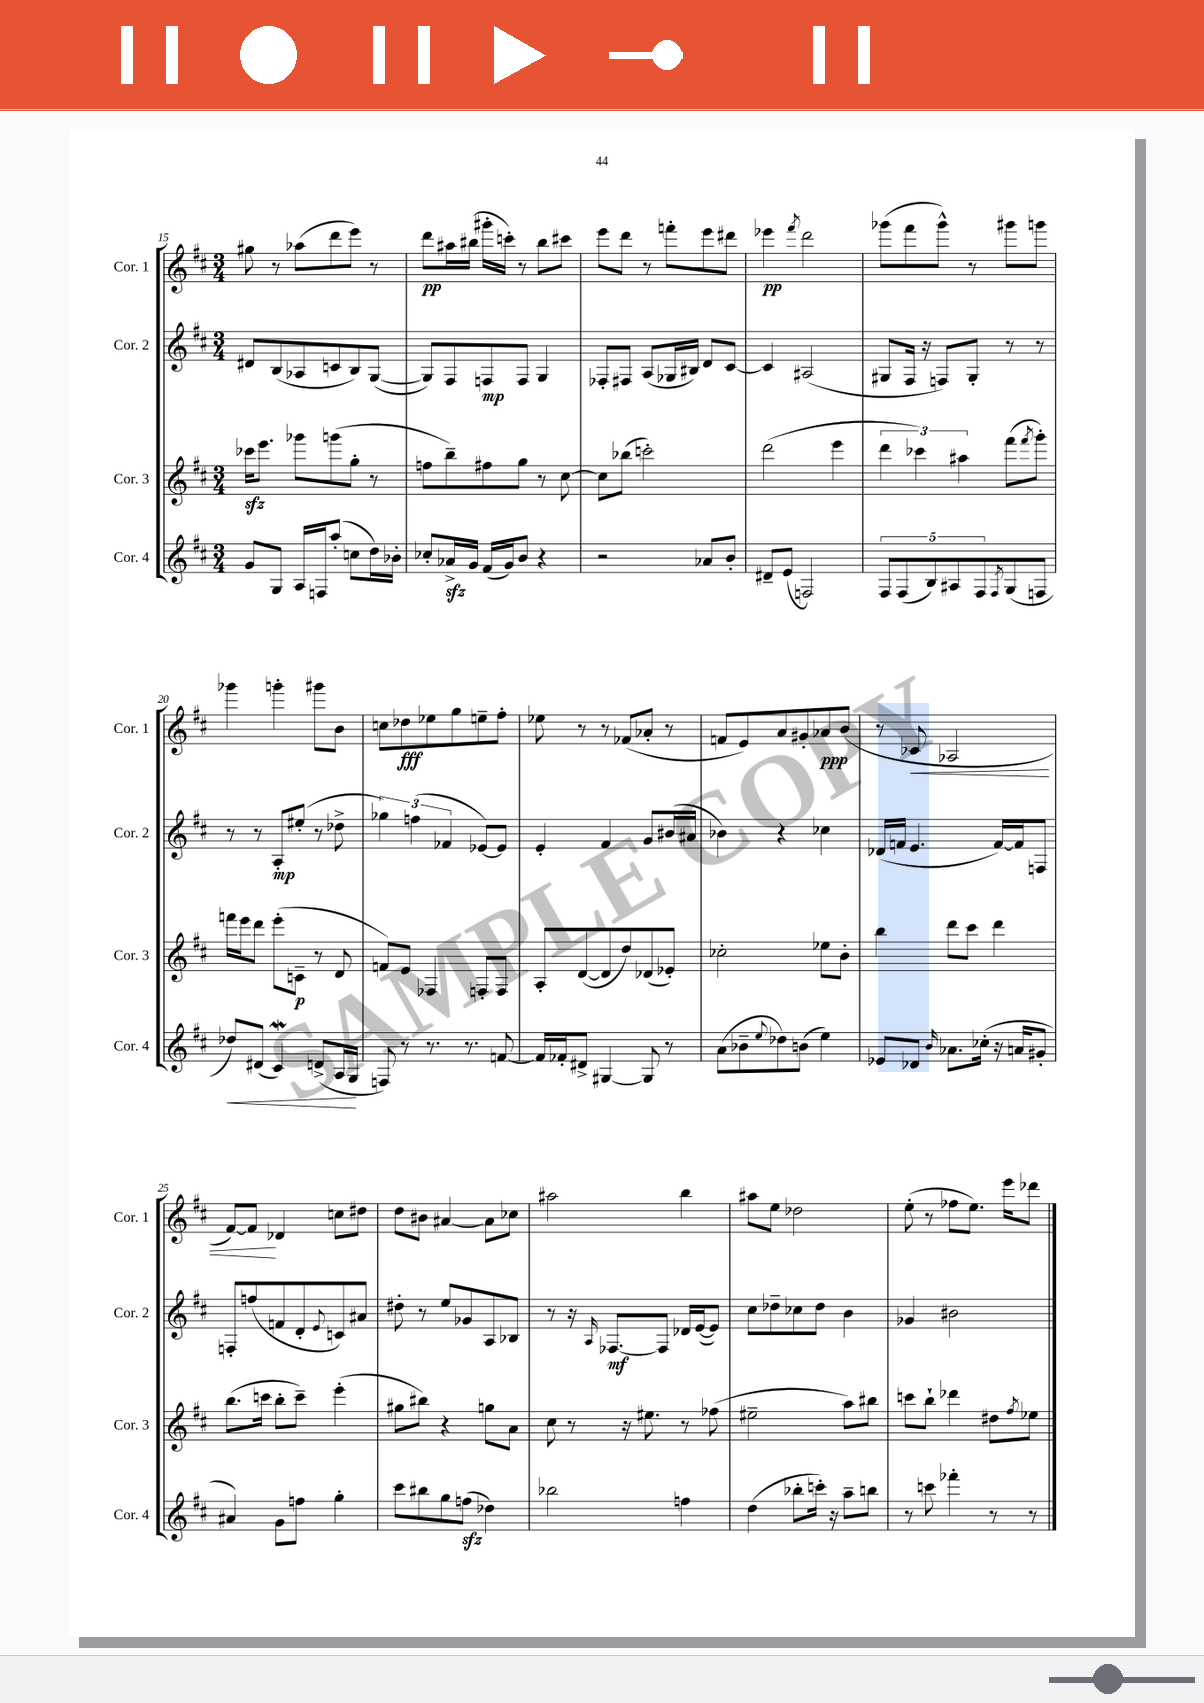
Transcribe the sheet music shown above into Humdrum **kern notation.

**kern	**kern	**kern	**kern
*staff4	*staff3	*staff2	*staff1
*clefG2	*clefG2	*clefG2	*clefG2
*k[f#c#]	*k[f#c#]	*k[f#c#]	*k[f#c#]
*M3/4	*M3/4	*M3/4	*M3/4
8g/L	16ccc-\LK	8d#/L	8gg#\
.	8.eee\J	.	.
8G/J	.	(8B/	8r
16A/LL	8ggg-\L	8A-/	(8aa-\L
16F/J	.	.	.
(8aa'/J	(8ggg\	8c/	8ddd\
8cc\L	8gg'\J	8B/)	8eee\J)
16dd\L)	8r	([8G/J	8r
16b-'\JJ	.	.	.
=	=	=	=
8cc-'/L	8ff\L	8G/]L)	8ddd\L
16a-^/L	8bb~\)	8F#/	16aa#\L
16g/JJ	.	.	(16bb#\JJ
(16f#/LL	8ff#\	8F/	16ggg#'\LL
16g/J)	.	.	16ccc'\JJ)
8b/J	8gg\J	8F/J	8r
4r	8r	4G/	8bb#\L
.	[8cc#\	.	8ccc#\J
=	=	=	=
2r	8cc#\]L	8F-'/L	8eee\L
.	(8bb-\J	8F#/J	8ddd\J
.	2ccc'\)	(8A/L	8r
.	.	16G-/L	8fff'\L
.	.	16B#/JJ)	.
8a-/L	.	8d/L	8eee\
8b'/J	.	[8c#/J	8ddd#\J
=	=	=	=
8d#~/L	(2ddd\	4c#/]	4eee-\
(8e/J	.	.	.
.	.	.	8qfff#/
2F/)	.	(2A#/	2ddd\
.	4eee\	.	.
=	=	=	=
10F#/L	6ddd\	8G#/L	(8ggg-\L
(10F#/	.	.	.
.	.	16F#/Jk	8fff#\
.	6ccc-\)	.	.
.	.	16r	.
10B/)	.	.	.
.	.	8F/L)	8ggg-^^\J)
10A#/	.	.	.
.	6aa#\	.	.
.	.	8G#'/J	8r
10F#/	.	.	.
8qF#/	.	.	.
(8G/	(8fff#\L	8r	8ggg#\L
.	8qfff#/	.	.
8F/J	8ggg'\J)	8r	8ggg\J
=	=	=	=
8dd-/L)	16fff\LL	8r	4ggg-\
.	16eee\J	.	.
(8d#/J	8ddd\J	8r	.
4c#/)	(8eee'\L	8A'/L	4ggg'\
.	8c~\J	(8ee#'/J	.
(8d^/L	8r	8r	8ggg#\L
16A/L	8d/	8dd-^\	8b\J
16G/JJ	.	.	.
=	=	=	=
8F/)	8f/L)	6gg-\)	8cc\L
8r	8e/J	.	8dd-\
.	.	(6ff\	.
8.r	4F-/	.	8ee-\
.	.	6f-/	.
.	.	.	8gg\
8.r	.	.	.
.	8F'/L	[8e-/L)	8ee~\
[8f/	8F/J	8e-/]J	8ff#'\J
=	=	=	=
16f/]LL	8A'/L	4e'/	8ee-\
16f-'/J	.	.	.
8d#^/J	([8d/	.	8r
[4G#/	8d/]	4f#/	8r
.	8dd/)	.	(8f-/L
8G#/]	(8d-/	8g/L	8a-'/J
8r	8e-'/J)	(16b#/L	8r
.	.	16a#/JJ	.
=	=	=	=
(8a\L	2cc-'\	4b-\)	8f/L
8b-~\	.	.	8e/)
8qqee/	.	.	.
8dd-\)	.	4r	8a/
(8b\J	.	.	8g#'/
4ee\)	8ee-\L	4cc-\	8a-/
.	8b'\J	.	(8b/J
=	=	=	=
8e-/L	4bb\	(16d-/LL	8r
.	.	16f/JJ	.
8d-/J	.	4.e/	8c-/
16qqb/	.	.	.
8.a-\L	8ddd\L	.	2A-/
.	8ccc#\J	.	.
(16cc-'\Jk	.	.	.
16r	4ddd\	[16f/LL)	.
16a/LK	.	16f/]J	.
8g#'/J	.	8F/J	.
=	=	=	=
4a#/)	(8.bb\L	8F'/L	[8f#/L)
.	.	(8ff/	8f#/]J
.	16ccc\Jk	.	.
8g\L	8bb'\L	8f/	4d-/
8ff\J	8ccc~\J)	8d'/	.
.	.	8qqe/	.
4gg'\	(4eee'\	8c/)	8cc\L
.	.	8a#/J	8dd#\J
=	=	=	=
8ccc#\L	8gg#\L	8dd#'\	8dd\L
8bb#\	8bb#\J)	8r	8b#\J
8gg\	4r	8ee/L	[4a#/
(8ff\J	.	8g-/	.
4dd-\)	8gg\L	8A/	8a#\]L
.	8a\J	8B-/J	8cc-\J
=	=	=	=
2bb-\	8cc#\	8r	2aa#\
.	8r	16r	.
.	.	16qqA/	.
.	.	[8.F-/L	.
.	16r	.	.
.	8.ee#\	.	.
.	.	8F-/]J	.
4ff\	8r	16d-/LL	4bb\
.	.	([16e/J	.
.	(8ff-\	8e/]J)	.
=	=	=	=
(4dd\	2ee#~\	8cc#\L	8aa#\L
.	.	8dd-~\	8ee\J
8bb-'\L	.	8cc-\	2dd-\
16ccc'\Jk)	.	8dd-\J	.
16r	.	.	.
8aa~\L	8aa\L)	4b\	.
8bb\J	8bb#\J	.	.
=	=	=	=
8r	8ccc\L	4g-/	(8ee'\
8ccc\	8bb`\J	.	8r
4fff-'\	4ddd-\	2b#\	8ff-\L
.	.	.	8.ee\J)
8r	8dd#\L	.	.
.	.	.	16eee\LK
.	8qff#/	.	.
8r	8ee-\J	.	8ddd-\J
==	==	==	==
*-	*-	*-	*-
